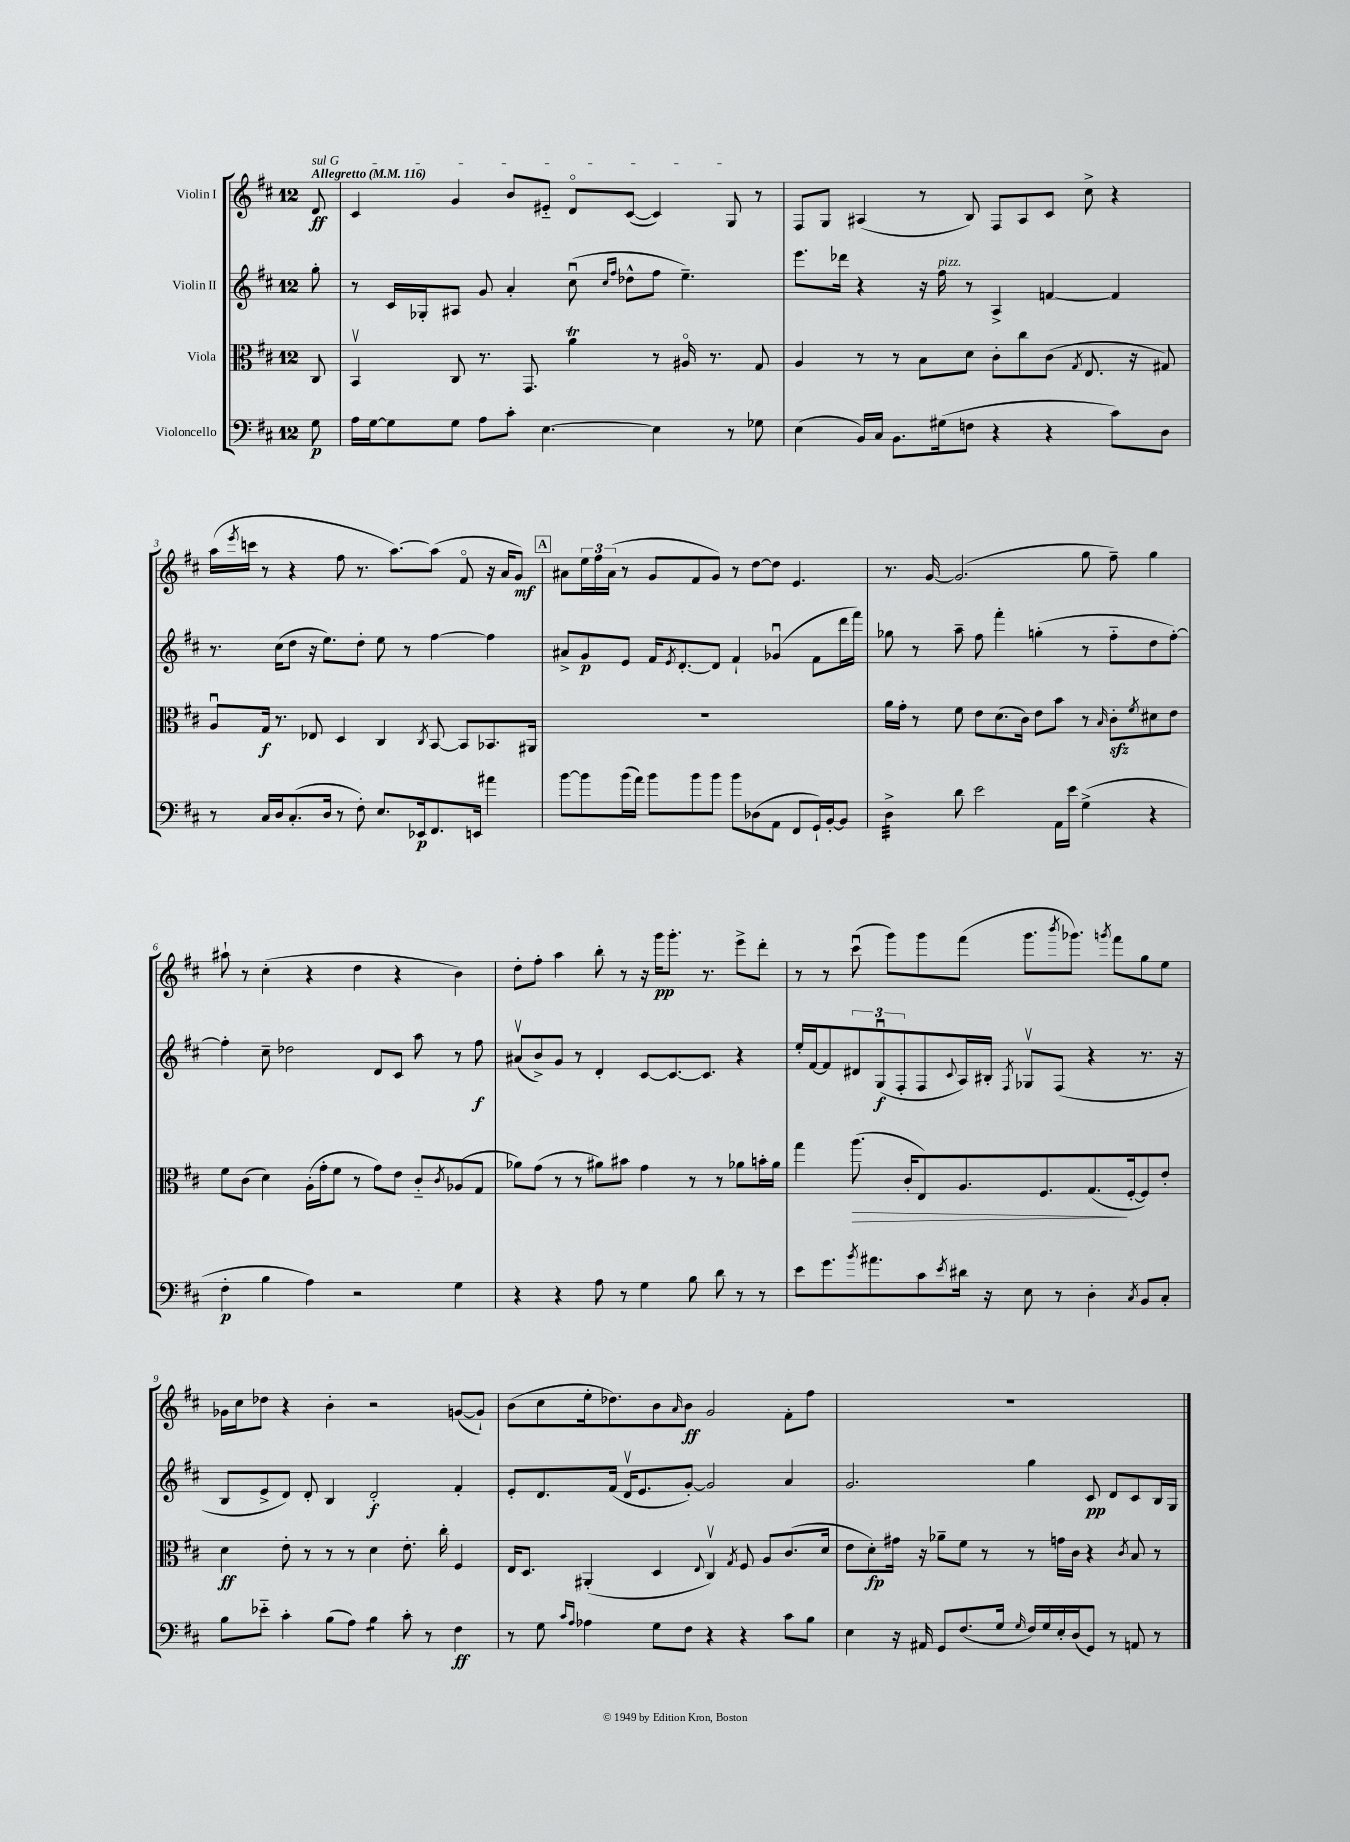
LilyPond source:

<<
\new StaffGroup <<
\new Staff = "s0" \with { instrumentName = "Violin I" } {
    \clef treble \key d \major \once \override Staff.TimeSignature.style = #'single-digit \time 12/8 \partial 8 \tempo "Allegretto" 4 = 116
    \once \override TextSpanner.bound-details.left.text = \markup { \italic "sul G" } d'8\ff\startTextSpan |
    cis'4 g'4 b'8 eis'8-_ d'8\flageolet cis'8~( cis'4) g8\stopTextSpan r8 |
    fis8 g8 ais4( r8 b8) fis8 ais8 cis'8 cis''8-> r4 |
    a''16( \acciaccatura { e'''8 } c'''16 r8 r4 fis''8 r8. a''8.~) a''8( fis'8\flageolet r16 a'16 g'8\mf) |
    \mark \markup { \box "A" } ais'8 \tuplet 3/2 { e''16 fis''16 ais'16( } r8 g'8 fis'8 g'8) r8 d''8~ d''8 e'4. |
    r8. g'16~ g'2.( g''8 fis''8--) g''4 |
    ais''8-! r8 cis''4-.( r4 d''4 r4 b'4) |
    d''8-. fis''8-. a''4 b''8-. r8 r16 g'''16\pp g'''8.-. r8. e'''8-> d'''8-. |
    r8 r8 cis'''8\downbow( g'''8) g'''8 fis'''8( g'''8. \acciaccatura { b'''8 } ges'''8.) \acciaccatura { g'''8 } fis'''8 g''8 e''8 |
    ges'16 cis''16 des''8 r4 b'4-. r2 g'8~( g'8-!) |
    b'8( cis''8 e''16-. des''8.) b'8 \grace { a'16 } b'8\ff g'2 fis'8-. fis''8 |
    R1. \bar "|." |
}
\new Staff = "s1" \with { instrumentName = "Violin II" } {
    \clef treble \key d \major \once \override Staff.TimeSignature.style = #'single-digit \time 12/8 \partial 8
    g''8-. |
    r8 cis'16 ges16-. ais8 g'8 a'4-. cis''8\downbow( \grace { cis''16 fis''16 } des''8-^ fis''8 e''4.--) |
    e'''8. des'''16 r4 r16 fis''16^\markup { \italic "pizz." } r8 a4-> f'4~ f'4 |
    r8. cis''16( d''8 r16 e''8.) d''8-. e''8 r8 fis''4~ fis''4 |
    \mark \markup { \box "A" } ais'8-> g'8\p e'8 fis'16 \acciaccatura { e'8 } d'8.~-. d'8 fis'4-! ges'4\downbow( fis'8 d'''16 fis'''16) |
    ges''8 r8 a''8-- fis''8 fis'''4-. g''4-.( r8 fis''8-_ d''8 fis''8~-.) |
    fis''4-. cis''8-- des''2 d'8 cis'8 a''8 r8 fis''8\f |
    ais'8\upbow( b'8->) g'8 r8 d'4-. cis'8~ cis'8.~ cis'8. r4 |
    e''16-. fis'16~ fis'8 \tuplet 3/2 { dis'8 g8\downbow\f( fis8-. } fis8 \appoggiatura { cis'8 } a16) bis16-. \acciaccatura { fis8 } ges8\upbow fis8( r4 r8. r16 |
    b8 e'8-> d'8) d'8-. b4 d'2-.\f fis'4-. |
    e'8-. d'8. fis'16( d'16\upbow e'8. g'8~-.) g'2 a'4 |
    g'2. g''4 cis'8\pp d'8 cis'8 b16 g16 \bar "|." |
}
\new Staff = "s2" \with { instrumentName = "Viola" } {
    \clef alto \key d \major \once \override Staff.TimeSignature.style = #'single-digit \time 12/8 \partial 8
    cis8 |
    b,4\upbow cis8 r8. g,8. a'4\trill r8 ais16\flageolet r8. g8 |
    a4 r8 r8 b8 d'8 cis'8-. cis''8 cis'8( \acciaccatura { g8 } e8. r16 gis8) |
    a8\downbow g16\f r8. ees8 d4 cis4 \acciaccatura { cis8 } b,8~ b,8 bes,8. ais,16 |
    \mark \markup { \box "A" } R1. |
    a'16 g'16-. r8 fis'8 e'8 d'8.( cis'16) e'8 b'8 r8 \grace { b16 } cis'8-.\sfz \acciaccatura { fis'8 } dis'8 e'8 |
    fis'8 cis'8( d'4) a16-.( g'16-. fis'8 r8 g'8) e'8 cis'8-_ \acciaccatura { cis'8 } aes8( g8 |
    aes'8) g'8( r8 r8 ais'8) bis'8 g'4 r8 r8 aes'8 b'16-. aes'16 |
    g''4 a''8.\>( cis'16-. e8) a8. fis8. g8.\!( fis16~-. fis8) e'8-. |
    d'4\ff e'8-. r8 r8 r8 d'4 e'8.-. cis''16-. fis4 |
    e16 d8. ais,4-.( d4 \appoggiatura { e8 } cis4\upbow) \acciaccatura { g8 } fis8 a8 cis'8.( d'16 |
    e'8 d'8-.\fp) gis'16 r16 aes'8-- fis'8 r8 r8 g'16 cis'16 r4 \acciaccatura { cis'8 } b8 r8 \bar "|." |
}
\new Staff = "s3" \with { instrumentName = "Violoncello" } {
    \clef bass \key d \major \once \override Staff.TimeSignature.style = #'single-digit \time 12/8 \partial 8
    g8\p |
    a16 g16~ g8 g8 a8 cis'8-. e4.~ e4 r8 ges8 |
    e4( b,16) cis16 b,8. gis16( f8 r4 r4 cis'8) d8 |
    r8 cis16 d16 cis8.-.( d16 r8 fis8-.) e8. ees,16\p fis,8. e,16 ais'4 |
    \mark \markup { \box "A" } b'8~ b'8 b'16( a'16) b'8 b'8 b'8 b'8 des8( a,8 fis,8 g,16-!) b,16~-. b,8 |
    d4:32-> d'8 e'2 a,16 e'16 g4->( r4 |
    fis4-.\p b4 a4) r2 g4 |
    r4 r4 a8 r8 g4 b8 d'8 r8 r8 |
    e'8 g'8. \acciaccatura { b'8 } ais'8. cis'8 \acciaccatura { e'8 } dis'16 r16 e8 r8 d4-. \acciaccatura { cis8 } b,8 cis8-. |
    b8 ees'8-_ cis'4-. b8( a8) b4:8 cis'8-. r8 fis4\ff |
    r8 g8 \grace { cis'16 a16 } aes4 g8 fis8 r4 r4 cis'8 b8 |
    e4 r16 ais,16 g,8 fis8.( g16 \grace { g16 } fis16) g16 e16-. d16( g,8) r8 a,8 r8 \bar "|." |
}
>>
>>
